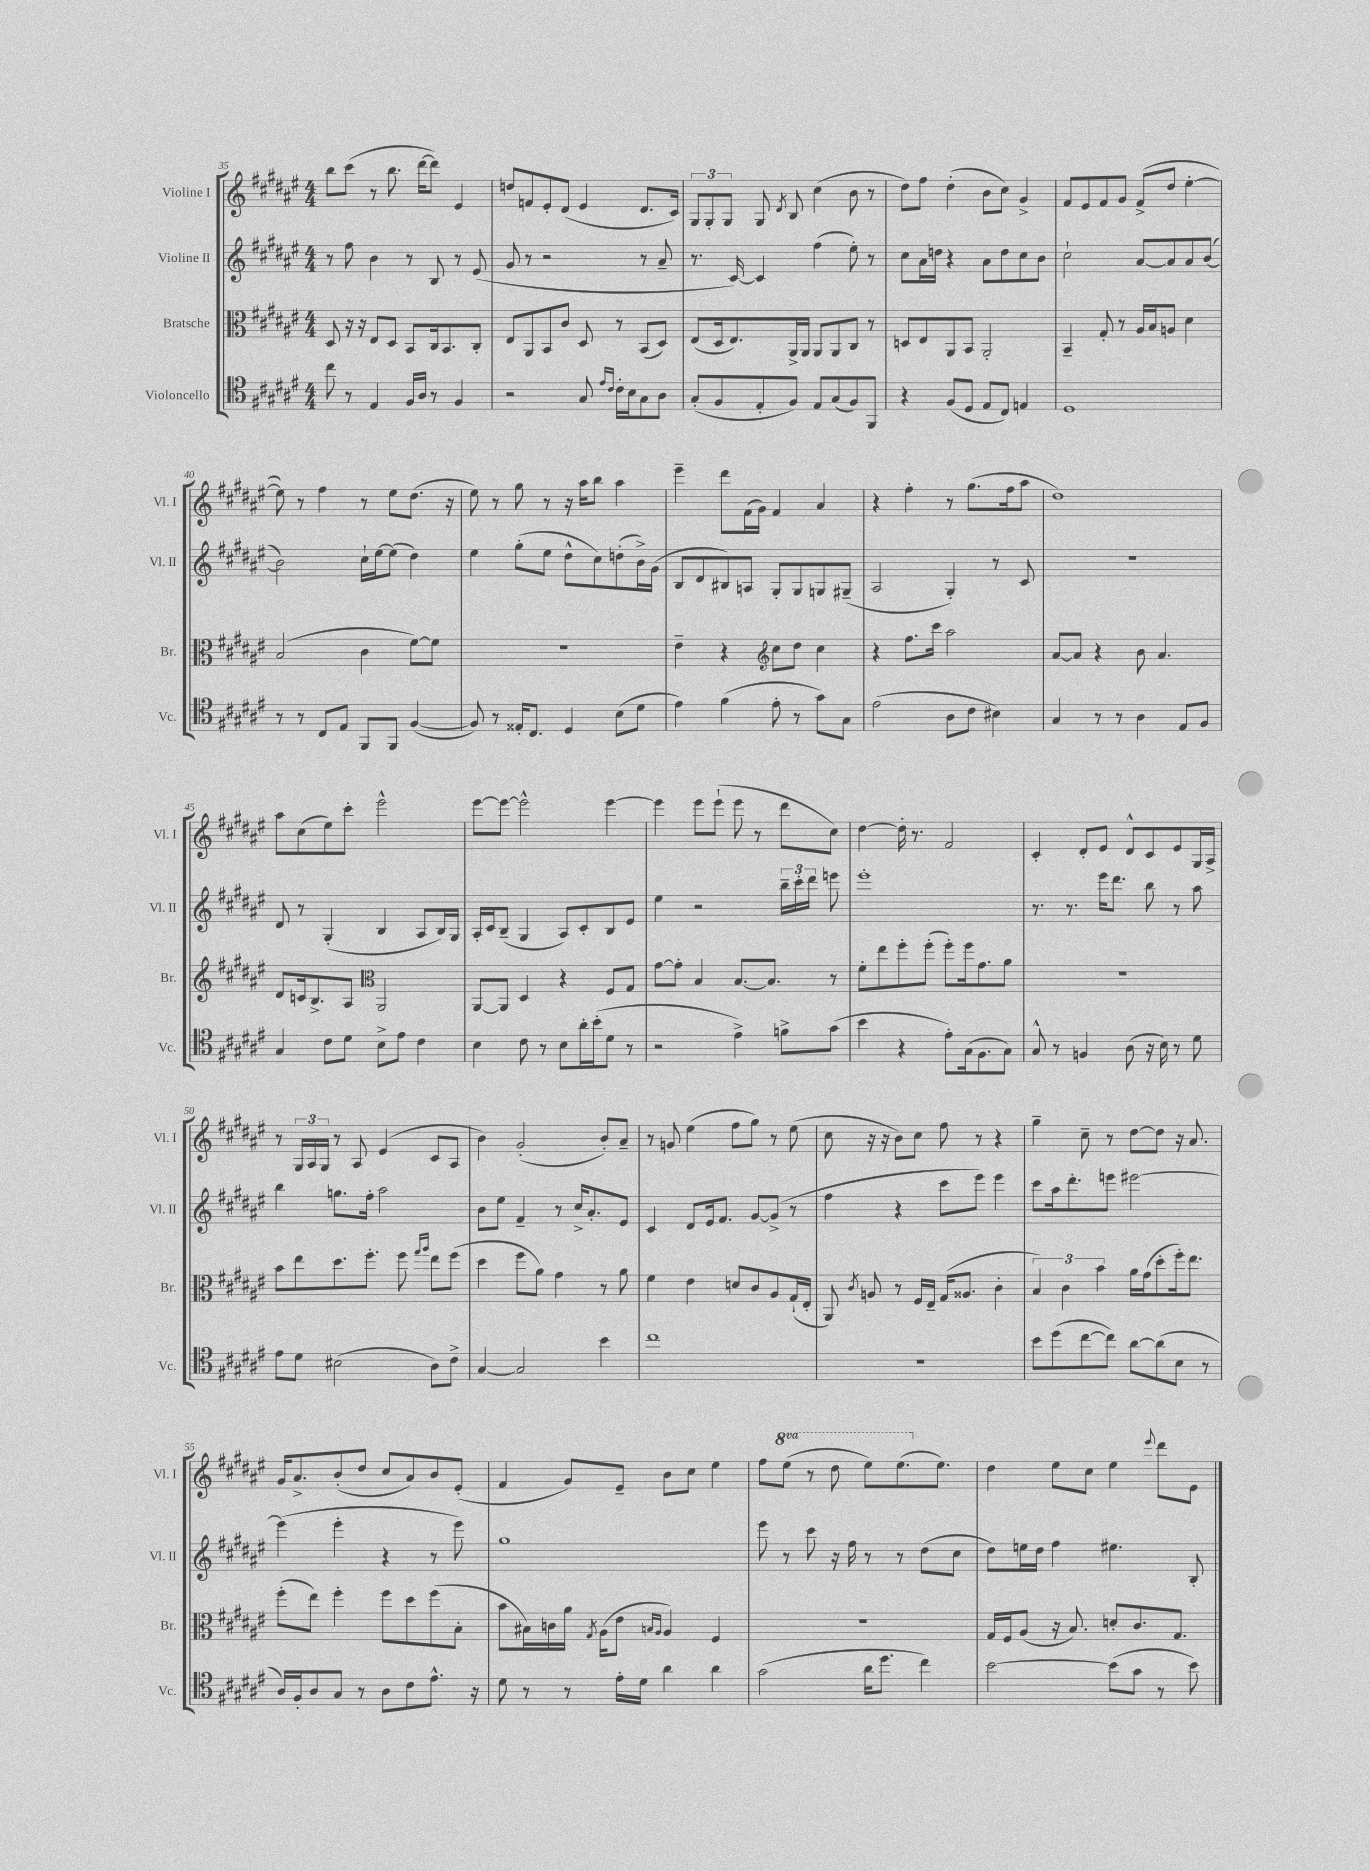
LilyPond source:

<<
\new StaffGroup <<
\new Staff = "s0" \with { instrumentName = "Violine I" shortInstrumentName = "Vl. I" } {
    \clef treble \key fis \major \numericTimeSignature \time 4/4 \set Staff.ottavationMarkups = #ottavation-simple-ordinals
    \autoBeamOff b''8[ cis'''8]( r8 b''8. dis'''16[~ dis'''8]) eis'4 |
    d''8[ f'8 eis'8-. dis'8]( eis'4 dis'8.[ cis'16]) |
    \tuplet 3/2 { gis8[ gis8-. gis8] } gis8 \acciaccatura { dis'8 } b8 cis''4( b'8 r8 |
    dis''8[) fis''8] dis''4-.( b'8[ cis''8]) gis'4-> |
    fis'8[ eis'8 fis'8 gis'8] fis'8[->( dis''8] eis''4~-. |
    eis''8) r8 fis''4 r8 eis''8[ dis''8.]( r16 |
    eis''8) r8 gis''8 r8 r16 ais''16[ b''8] ais''4 |
    eis'''4-- dis'''8[ fis'16( gis'16]) fis'4 ais'4 |
    r4 fis''4-. r8 gis''8.[( fis''16 ais''8] |
    dis''1) |
    ais''8[ cis''8( eis''8) cis'''8]-. eis'''2-^ |
    eis'''8[~ eis'''8]~ eis'''2-^ eis'''4~ |
    eis'''4 eis'''8[ eis'''8]-!( eis'''8 r8 dis'''8[ cis''8]) |
    dis''4~ dis''16-. r8. fis'2 |
    cis'4-. dis'8[-. eis'8] dis'8[-^ cis'8 eis'8 gis16 ais16]-> |
    r8 \tuplet 3/2 { gis16[ ais16 gis16] } r8 ais8 eis'4( cis'8[ ais8] |
    b'4) gis'2-.( b'8[-.) ais'8]-- |
    r8 g'8 eis''4( fis''8[ gis''8]) r8 eis''8( |
    cis''8 r16 r16 b'8[) cis''8] fis''8 r8 r4 |
    gis''4-- cis''8-- r8 dis''8[~ dis''8] r16 ais'8. |
    gis'16[ ais'8.-> b'8-.( dis''8] cis''8[ ais'8) b'8 eis'8]-.( |
    fis'4 gis'8[) eis'8]-- b'8[ cis''8] eis''4 |
    fis''8[ \ottava #1 eis'''8]( r8 dis'''8 eis'''8[) eis'''8.( \ottava #0 eis''8.]) |
    dis''4 eis''8[ cis''8] eis''4 \appoggiatura { eis'''8 } dis'''8[ eis'8] \bar "|." |
}
\new Staff = "s1" \with { instrumentName = "Violine II" shortInstrumentName = "Vl. II" } {
    \clef treble \key fis \major \numericTimeSignature \time 4/4
    \autoBeamOff r8 fis''8 b'4 r8 b8 r8 eis'8( |
    gis'8 r8 r2 r8 ais'8-- |
    r8. cis'16~) cis'4 fis''4( eis''8-.) r8 |
    cis''8[ ais'16 d''16] r4 ais'8[ d''8 cis''8 b'8] |
    cis''2-! ais'8[~ ais'8 ais'8 b'8]~( |
    b'2) cis''16[-! eis''16~ eis''8]( dis''4) |
    eis''4 gis''8[-.( eis''8] dis''8[-^ cis''8) d''8-.( b'16->) gis'16]( |
    b8[ dis'8 bis8) a8] gis8[-. gis8 g8 gis8]--( |
    ais2 gis4-.) r8 cis'8 |
    R1 |
    dis'8 r8 gis4-.( b4 ais8[ b16) gis16] |
    ais16[-. cis'16 b8]--( gis4 ais8[) cis'8-. b8 eis'8] |
    eis''4 r2 \tuplet 3/2 { b''16[-- cis'''16-. dis'''16] } e'''8 |
    eis'''1-. |
    r8. r8. eis'''16[ dis'''8.] b''8 r8 ais''8 |
    b''4 g''8.[ fis''16]-. ais''2 |
    b'8[ eis''8] fis'4-- r8 cis''16[-> ais'8.-. eis'8] |
    cis'4 dis'8[ eis'16 fis'8.] gis'8[~ gis'8]->( r8 |
    fis''4 r4 cis'''8[ eis'''8]) eis'''4 |
    cis'''8[ ais''16 dis'''8.-. e'''8] eis'''2~ |
    eis'''4( eis'''4-. r4 r8 eis'''8) |
    gis''1 |
    eis'''8 r8 cis'''8 r16 fis''16 r8 r8 dis''8[( cis''8] |
    dis''8[) e''16 dis''16] fis''4 eis''4. b8-. \bar "|." |
}
\new Staff = "s2" \with { instrumentName = "Bratsche" shortInstrumentName = "Br." } {
    \clef alto \key fis \major \numericTimeSignature \time 4/4
    \autoBeamOff dis8 r16 r16 eis8[ dis8] b,8[ cis16 b,8. cis8]-. |
    eis8[ ais,8 b,8 cis'8] dis8 r8 b,8[( dis8]) |
    eis8[( dis16 eis8.) ais,16-> ais,16] ais,8[ ais,8 cis8] r8 |
    d8[ eis8 ais,8 b,8] ais,2-. |
    b,4-- gis8-. r8 ais16[ b16 a8] dis'4 |
    b2( cis'4 fis'8[~) fis'8] |
    r1 |
    eis'4-- r4 \clef treble cis''8[ dis''8] cis''4 |
    r4 fis''8.[ cis'''16] ais''2 |
    ais'8[~ ais'8] r4 b'8 ais'4. |
    dis'8[ c'16 b8.-> ais8] \clef alto ais,2 |
    ais,8[~ ais,8] dis4 r4 fis8[ gis8] |
    gis'8[~ gis'8]-. b4 b8.[~ b8.] r8 |
    fis'8[-. eis''8 fis''8-. fis''8]-.( fis''8[-.) fis''16 gis'8. ais'8] |
    R1 |
    b'8[ eis''8 dis''8. fis''8.]-. fis''8 \grace { gis''16[ ais''16] } eis''8[ fis''8]( |
    dis''4 fis''8[ ais'8]) gis'4 r8 ais'8 |
    fis'4 eis'4 d'8[ cis'8 ais8 gis16-!( eis16]-. |
    ais,8) \acciaccatura { cis'8 } a8 r8 fis16[ eis16]-- gis16[( aisis8.] cis'4-. |
    \tuplet 3/2 { b4) cis'4 b'4 } ais'16[ gis'16( dis''8-. fis''16-.) eis''8.] |
    fis''8[-.( eis''8]) fis''4-. fis''8[ dis''8 fis''8( b8]-. |
    b'8[ bis16) c'16 ais'16] \acciaccatura { gis8 } ais16[( eis'8] \grace { b16[ ais16] } ais4) fis4 |
    R1 |
    gis16[ fis16 ais8]( r16 b8.) d'8[-. cis'8. gis8.] \bar "|." |
}
\new Staff = "s3" \with { instrumentName = "Violoncello" shortInstrumentName = "Vc." } {
    \clef tenor \key fis \major \numericTimeSignature \time 4/4
    \autoBeamOff cis''8 r8 eis4 fis16[ ais16] r8 fis4 |
    r2 gis8 \grace { eis'16[ cis'16] } cis'16[-. b16 gis8 ais8] |
    gis8[-.( fis8 eis8-. fis8]) eis8[ gis8( fis8) fis,8] |
    r4 fis8[( dis8] eis8[ cis8]) e4 |
    dis1 |
    r8 r8 cis8[ eis8] fis,8[ fis,8] fis4~( |
    fis8) r8 eisis16[-. cis8.] dis4 b8[( dis'8] |
    eis'4) fis'4( eis'8-. r8 gis'8[) gis8] |
    eis'2( ais8[ cis'8] bis4) |
    gis4 r8 r8 ais4 eis8[ fis8] |
    gis4 cis'8[ dis'8] b8[-> eis'8] cis'4 |
    b4 cis'8 r8 b8[ ais'16-. b'16-.( dis'8] r8 |
    r2 eis'4->) f'8[-> gis'8]( |
    b'4 r4 eis'8[-.) gis16( fis8. gis8]) |
    gis8-^ r8 f4 ais8( r16 b16) r8 dis'8 |
    eis'8[ dis'8] bis2( ais8[) cis'8]-> |
    gis4~ gis2 b'4 |
    cis''1 |
    R1 |
    b'8[ dis''8( cis''8~ cis''8]) ais'8[~ ais'8( b8] r8 |
    ais16[) fis16-. ais8 gis8] r8 ais8[ cis'8 eis'8.]-^ r16 |
    dis'8 r8 r8 eis'16[-. dis'16] ais'4 ais'4 |
    gis'2( ais'16[ dis''8.] cis''4) |
    b'2~ b'8[( gis'8] r8 b'8) \bar "|." |
}
>>
>>
\layout { \context { \Score currentBarNumber = #35 } }
